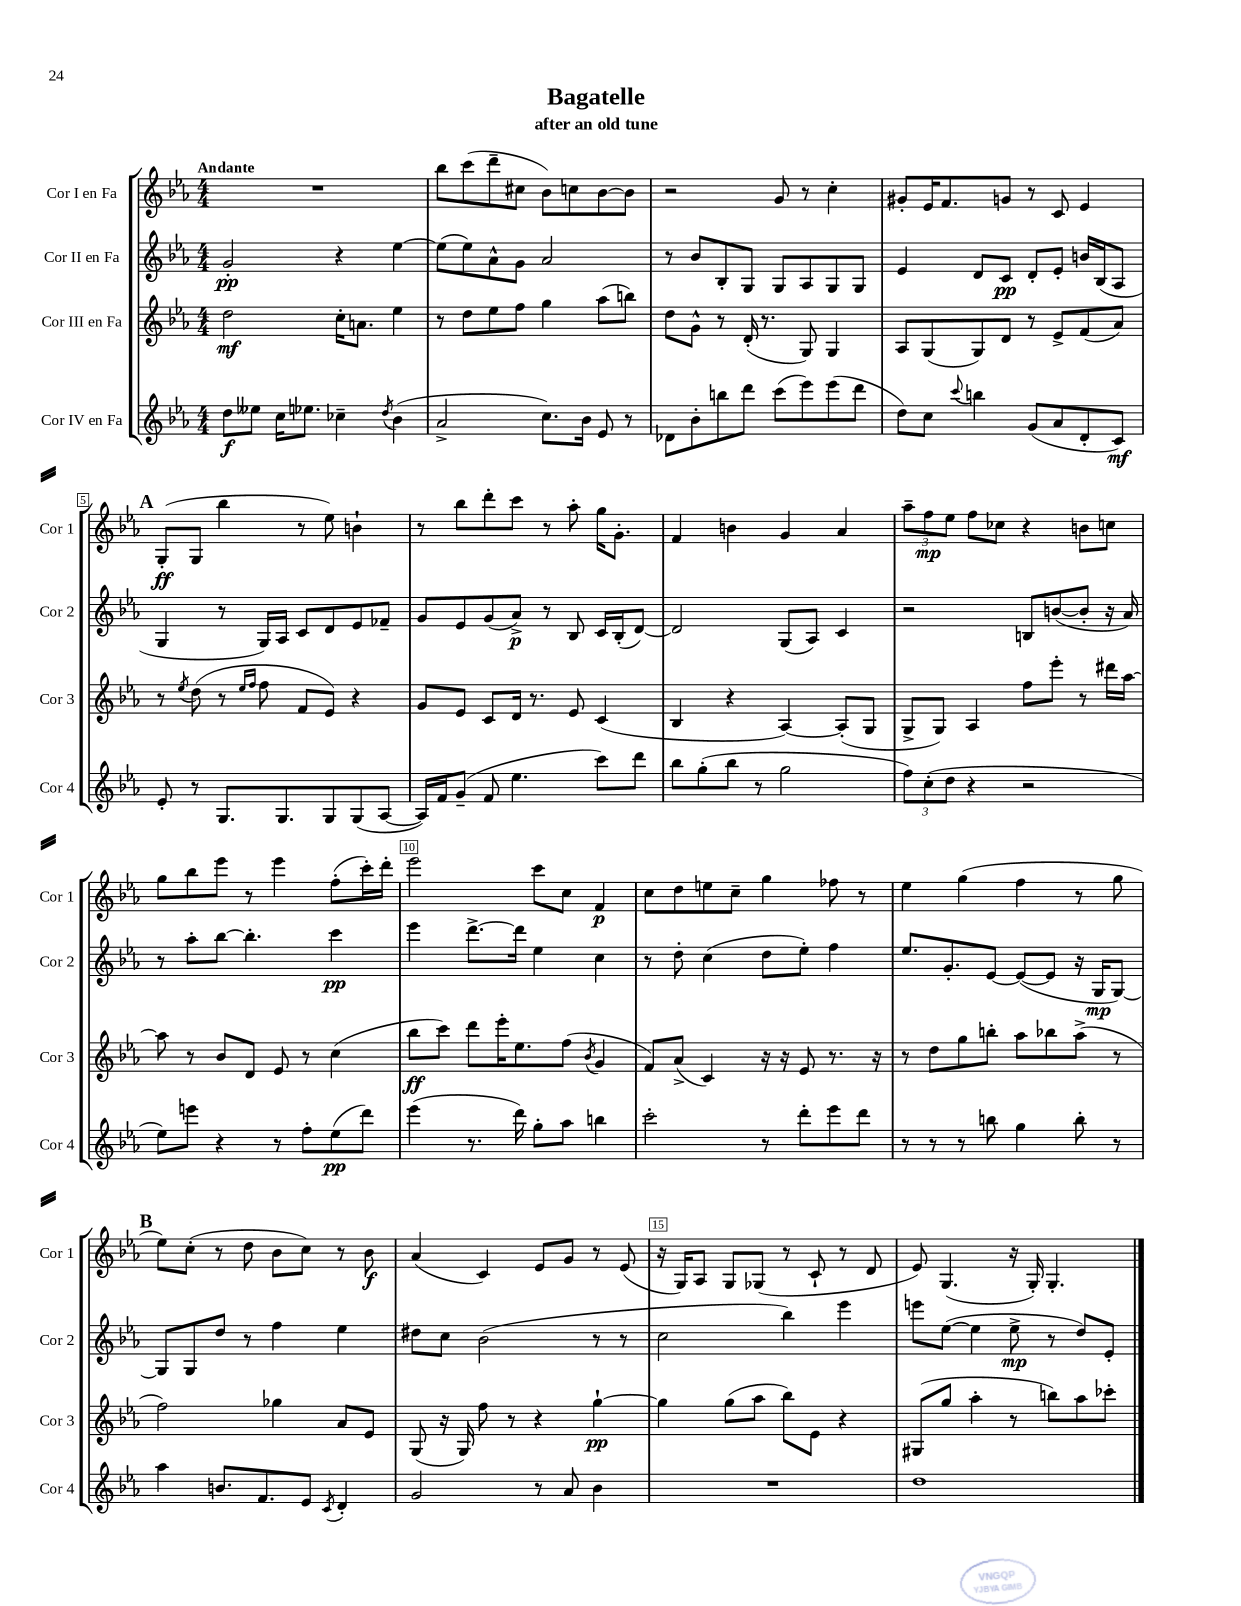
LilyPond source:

\header { title = "Bagatelle" subtitle = "after an old tune" }
<<
\new StaffGroup <<
\new Staff = "s0" \with { instrumentName = "Cor I en Fa" shortInstrumentName = "Cor 1" } {
    \clef treble \key ees \major \numericTimeSignature \time 4/4 \tempo "Andante"
    R1 |
    bes''8 c'''8( d'''8-- cis''8 bes'8) c''8 bes'8~ bes'8 |
    r2 g'8 r8 c''4-. |
    gis'8-. ees'16 f'8. g'8 r8 c'8 ees'4 |
    \mark \markup { \bold "A" } g8-.\ff( g8 bes''4 r8 ees''8) b'4-! |
    r8 bes''8 d'''8-. c'''8 r8 aes''8-. g''16 g'8.-. |
    f'4 b'4 g'4 aes'4 |
    \tuplet 3/2 { aes''8-- f''8\mp ees''8 } f''8 ces''8 r4 b'8 c''8 |
    g''8 bes''8 ees'''8 r8 ees'''4 f''8-.( c'''16-.) d'''16-. |
    ees'''2 c'''8 c''8 f'4\p |
    c''8 d''8 e''8 c''8-- g''4 fes''8 r8 |
    ees''4 g''4( f''4 r8 g''8 |
    \mark \markup { \bold "B" } ees''8) c''8-.( r8 d''8 bes'8 c''8) r8 bes'8\f |
    aes'4( c'4) ees'8 g'8 r8 ees'8( |
    r16 g16) aes8 g8 ges8( r8 c'8-! r8 d'8 |
    ees'8) g4.( r16 g16-.) g4.-. \bar "|." |
}
\new Staff = "s1" \with { instrumentName = "Cor II en Fa" shortInstrumentName = "Cor 2" } {
    \clef treble \key ees \major \numericTimeSignature \time 4/4
    g'2-.\pp r4 ees''4~ |
    ees''8( ees''8) aes'8-^ g'8 aes'2 |
    r8 bes'8 bes8-. g8 g8 aes8 g8 g8 |
    ees'4 d'8 c'8\pp d'8-. ees'8-. b'16 bes16( aes8 |
    \mark \markup { \bold "A" } g4 r8 g16) aes16 c'8 d'8 ees'8 fes'8-- |
    g'8 ees'8 g'8( aes'8->\p) r8 bes8 c'16 bes16-.( d'8~) |
    d'2 g8( aes8) c'4 |
    r2 b8 b'8~( b'8-. r16 aes'16) |
    r8 aes''8-. bes''8~ bes''4.-. c'''4\pp |
    ees'''4 d'''8.~-> d'''16 ees''4 c''4 |
    r8 d''8-. c''4( d''8 ees''8-.) f''4 |
    ees''8. g'8.-. ees'8~ ees'8~( ees'8 r16 g16\mp g8~) |
    \mark \markup { \bold "B" } g8 g8 d''8 r8 f''4 ees''4 |
    dis''8 c''8 bes'2( r8 r8 |
    c''2 bes''4) ees'''4 |
    e'''8 ees''8~( ees''4 ees''8->\mp r8 d''8) ees'8-. \bar "|." |
}
\new Staff = "s2" \with { instrumentName = "Cor III en Fa" shortInstrumentName = "Cor 3" } {
    \clef treble \key ees \major \numericTimeSignature \time 4/4
    d''2\mf c''16-. a'8. ees''4 |
    r8 d''8 ees''8 f''8 g''4 aes''8( b''8) |
    d''8 g'8-^ r8 d'16-.( r8. g8) g4 |
    aes8 g8( g8) d'8 r8 ees'8-> f'8( aes'8) |
    \mark \markup { \bold "A" } r8 \acciaccatura { ees''8 } d''8( r8 \grace { ees''16 f''16 } f''8 f'8 ees'8) r4 |
    g'8 ees'8 c'8 d'16 r8. ees'8 c'4( |
    bes4 r4 aes4~) aes8-.( g8 |
    g8-> g8) aes4 f''8 ees'''8-. r8 dis'''16 aes''16~ |
    aes''8 r8 bes'8 d'8 ees'8 r8 c''4( |
    bes''8\ff c'''8) d'''8 ees'''16-. ees''8. f''8( \acciaccatura { bes'8 } g'4 |
    f'8) aes'8->( c'4) r16 r16 ees'8 r8. r16 |
    r8 d''8 g''8 b''8-. aes''8 bes''8 aes''8->( r8 |
    \mark \markup { \bold "B" } f''2) ges''4 aes'8 ees'8 |
    g8( r16 g16) f''8 r8 r4 g''4~-!\pp |
    g''4 g''8( aes''8 bes''8) ees'8 r4 |
    gis8( g''8 aes''4-. r8 b''8) aes''8 ces'''8-. \bar "|." |
}
\new Staff = "s3" \with { instrumentName = "Cor IV en Fa" shortInstrumentName = "Cor 4" } {
    \clef treble \key ees \major \numericTimeSignature \time 4/4
    d''8\f eeses''8 c''16 ees''8. ces''4-- \acciaccatura { d''8 } bes'4( |
    aes'2-> c''8.) bes'16 ees'8 r8 |
    des'8 bes'8-. b''8 d'''8 c'''8( ees'''8) ees'''8( d'''8 |
    d''8) c''8 \appoggiatura { c'''8 } b''4 g'8( aes'8 d'8-. c'8\mf) |
    \mark \markup { \bold "A" } ees'8-. r8 g8. g8. g8 g8( aes8~ |
    aes16) f'16 g'8--( f'8 ees''4. c'''8) d'''8 |
    bes''8 g''8-.( bes''8 r8 g''2 |
    \tuplet 3/2 { f''8) c''8-.( d''8 } r4 r2 |
    ees''8) e'''8 r4 r8 f''8-. ees''8\pp( d'''8) |
    ees'''4( r8. d'''16) g''8-. aes''8 b''4 |
    c'''2-. r8 d'''8-. ees'''8 d'''8 |
    r8 r8 r8 b''8 g''4 b''8-. r8 |
    \mark \markup { \bold "B" } aes''4 b'8. f'8. ees'8 \acciaccatura { c'8 } d'4-. |
    g'2 r8 aes'8 bes'4 |
    R1 |
    d''1 \bar "|." |
}
>>
>>
\layout { \context { \Score \override BarNumber.break-visibility = ##(#f #t #t) barNumberVisibility = #(every-nth-bar-number-visible 5) \override BarNumber.stencil = #(make-stencil-boxer 0.1 0.3 ly:text-interface::print) } }
